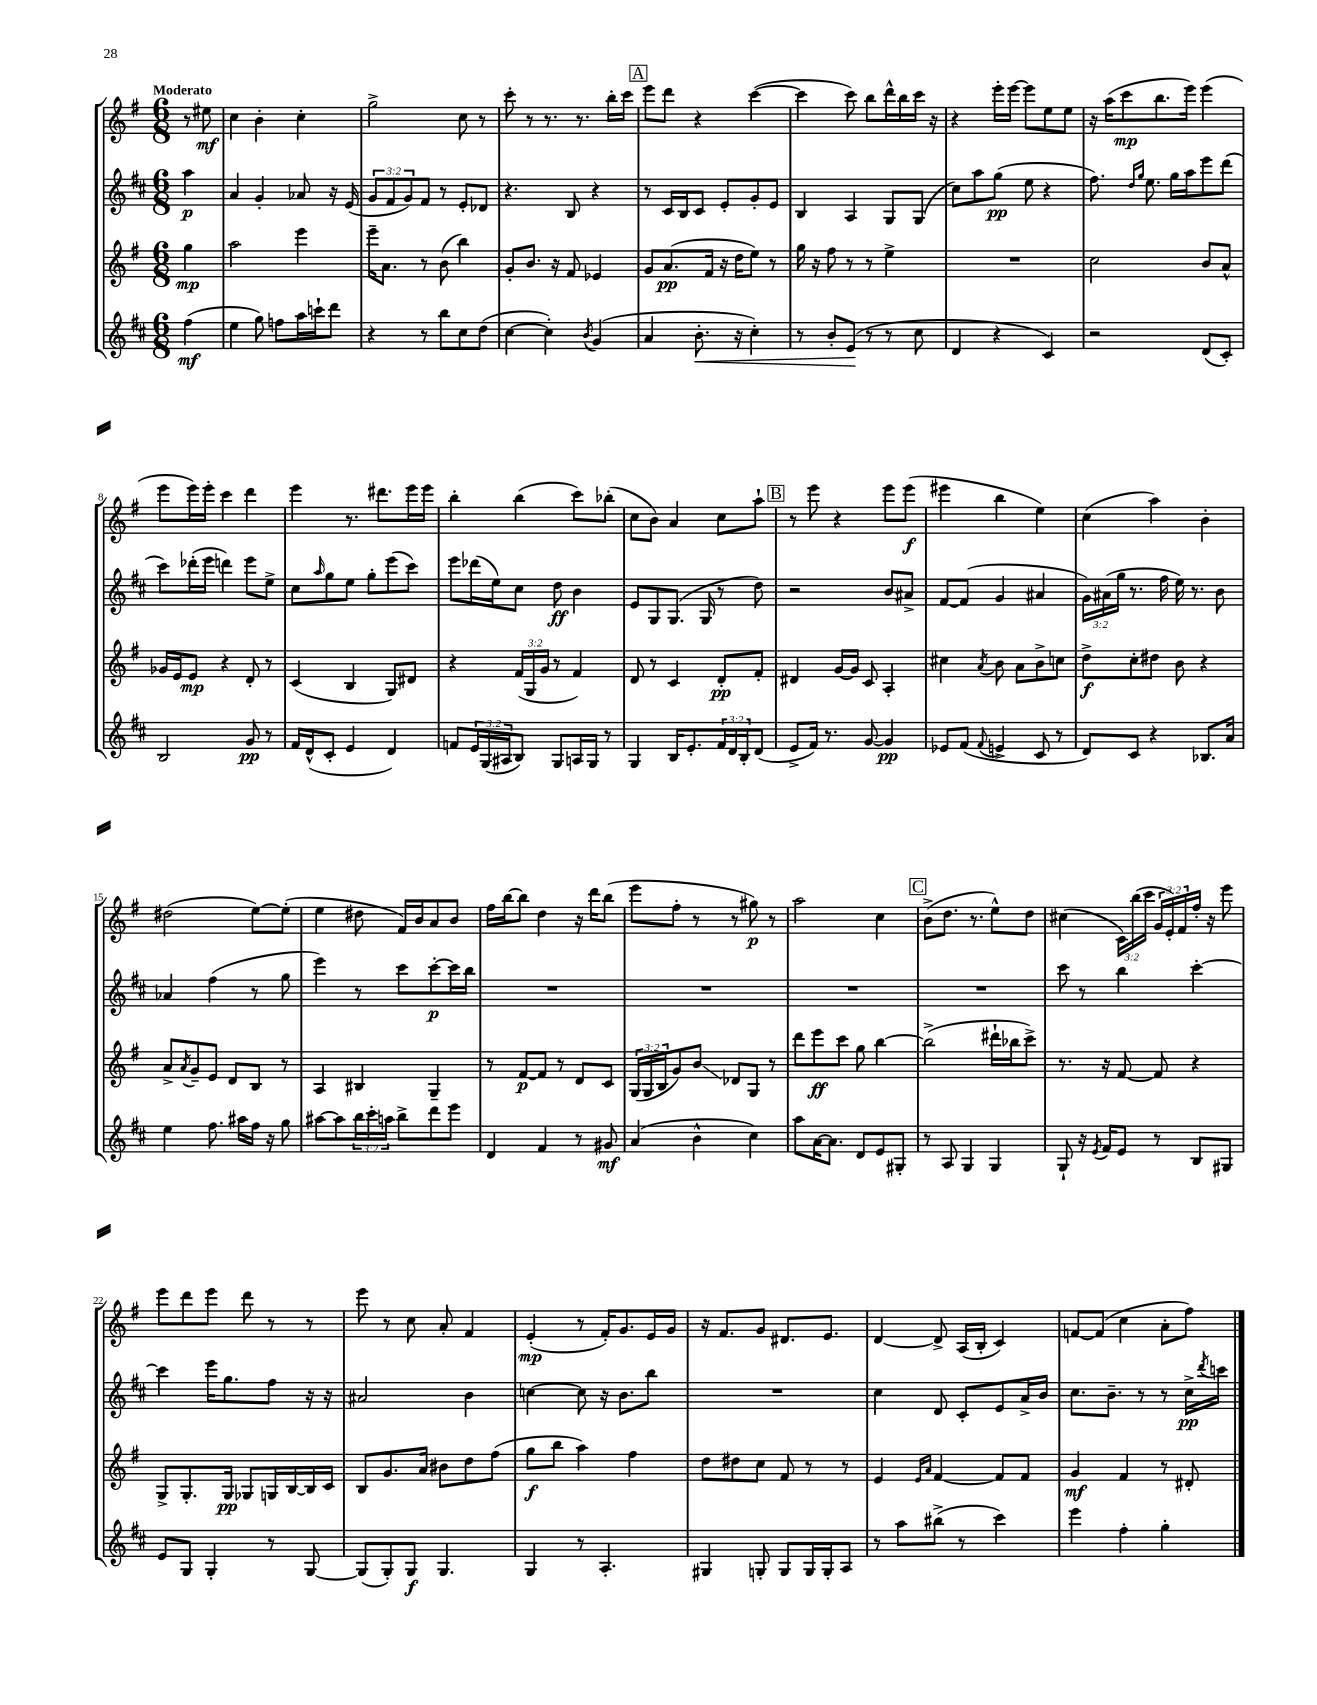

**kern	**kern	**kern	**kern
*staff4	*staff3	*staff2	*staff1
*clefG2	*clefG2	*clefG2	*clefG2
*k[f#c#]	*k[f#]	*k[f#c#]	*k[f#]
*M6/8	*M6/8	*M6/8	*M6/8
(4ff#	4gg	4aa	8r
.	.	.	8ee#
=	=	=	=
4ee	2aa	4a	4cc
8gg)	.	4g'	4b'
8ff	.	.	.
16aa	4eee	8a-	4cc'
16ccc`	.	.	.
8ddd	.	16r	.
.	.	(16e	.
=	=	=	=
4r	16eee~	12g	2gg^
.	8.a	.	.
.	.	12f#	.
.	.	12g)	.
8r	8r	8f#	.
8bb	(8b	8r	.
8cc#	4bb)	8e'	8cc
(8dd	.	8d-	8r
=	=	=	=
[4cc#	8g'	4.r	8ccc'
.	8.b	.	8r
4cc#'])	.	.	8.r
.	16r	.	.
.	8f#	8B	.
.	.	.	8.r
8qb	.	.	.
(4g	4e-	4r	.
.	.	.	16bb'
.	.	.	16ccc
=	=	=	=
4a	8g	8r	8eee
.	(8.a	16c#	8ddd
.	.	16B	.
8.b'	.	8c#	4r
.	16f#	.	.
.	16r	8e'	.
16r	16dd	.	.
4cc#')	8ee)	8g'	([4ccc
.	8r	8e	.
=	=	=	=
8r	16gg	4B	4ccc]
.	16r	.	.
8b'	8ff#	.	.
(8e	8r	4A	8ccc)
8r	8r	.	8bb
8r	4ee^	8G	16ddd^^
.	.	.	16bb
8cc#	.	(8G	16ccc
.	.	.	16r
=	=	=	=
4d	2.r	8cc#)	4r
.	.	8aa	.
4r	.	(8gg	16eee'
.	.	.	[16eee
.	.	8ee	8eee]
4c#)	.	4r	8ee
.	.	.	8ee
=	=	=	=
2r	2cc	8.ff#)	16r
.	.	.	(16aa
.	.	.	8ccc
.	.	16qqdd	.
.	.	16qqgg	.
.	.	8.ee	.
.	.	.	8.bb
.	.	16gg	.
.	.	16aa	16eee)
(8d	8b	8eee	(4eee
8c#')	8a^^	(8ddd	.
=	=	=	=
2B	16g-	8ccc#)	8eee
.	16e	.	.
.	8e	(16ddd-'	16eee)
.	.	16eee	16eee'
.	4r	4ddd)	4ccc
8g	8d'	8eee	4ddd
8r	8r	8ee^	.
=	=	=	=
16f#	(4c	8cc#	4eee
(16d^^	.	.	.
.	.	16qqaa	.
8c#'	.	8gg	.
4e	4B	8ee	8.r
.	.	8gg'	.
.	.	.	8.ddd#
4d)	8G)	(8eee	.
.	8d#	8ccc#)	16eee
.	.	.	16eee
=	=	=	=
8f	4r	8eee	4bb'
24e	.	(16ddd-	.
(24G	.	.	.
.	.	16ee)	.
24A#	.	.	.
8B)	(24f#	8cc#	(4bb
.	24G	.	.
.	24g	.	.
8G	8r	8dd	.
16A	4f#)	4b	8ccc)
16G	.	.	.
8r	.	.	(8bb-'
=	=	=	=
4G	8d	8e	8cc
.	8r	8G	8b)
16B	4c	(8.G	4a
8.e'	.	.	.
.	.	16G	.
24f#	8d'	8r	8cc
24d	.	.	.
24B'	.	.	.
(8d	8f#'	8dd)	8aa`
=	=	=	=
8e^	4d#	2r	8r
16f#)	.	.	8eee
8.r	.	.	.
.	[16g	.	4r
.	16g]	.	.
[8g	8c	.	.
4g]	4A'	8b	8eee
.	.	8a#^	(8eee
=	=	=	=
8e-	4cc#	[8f#	4eee#
(8f#	.	(8f#]	.
8qqf#	8qa	.	.
4e^	8b	4g	4bb
.	8a	.	.
8c#	8b^	4a#	4ee)
8r	8cc	.	.
=	=	=	=
8d)	8dd^	24g)	(4cc
.	.	(24a#	.
.	.	24gg	.
8c#	8cc'	8.r	.
4r	8dd#	.	4aa)
.	.	16ff#	.
.	8b	16ee)	.
.	.	8.r	.
8.B-	4r	.	4b'
.	.	8b	.
16a	.	.	.
=	=	=	=
4ee	8a^	4a-	(2dd#
.	8qa	.	.
.	8g~	.	.
8.ff#	8e	(4ff#	.
.	8d	.	.
16aa#	.	.	.
16ff#	8B	8r	[8ee)
16r	.	.	.
8gg	8r	8gg	(8ee']
=	=	=	=
[8aa#	4A	4eee)	4ee
8aa#]	.	.	.
24bb	4B#	8r	8dd#
24ccc#'	.	.	.
24aa	.	.	.
8bb^	.	8ccc#	16f#)
.	.	.	16b
8ddd	4G~	[8ccc#'	8a
8eee	.	16ccc#]	8b
.	.	16bb	.
=	=	=	=
4d	8r	2.r	16ff#
.	.	.	[16bb
.	[8f#	.	8bb]
4f#	8f#]	.	4dd
.	8r	.	.
8r	8d	.	16r
.	.	.	16ddd
8g#	8c	.	(8bb
=	=	=	=
(4a	(24G	2.r	8eee
.	24G	.	.
.	24B	.	.
.	8g)	.	8ff#'
4b^^	8b	.	8r
.	8d-	.	8r
4cc#)	8G	.	8gg#)
.	8r	.	8r
=	=	=	=
8aa	8ddd	2.r	2aa
[16a	8eee	.	.
8.a]	.	.	.
.	8ccc	.	.
8d	8gg	.	.
8e	[4bb	.	4cc
8G#'	.	.	.
=	=	=	=
8r	(2bb^]	2.r	(8b^
8A	.	.	8.dd
4G	.	.	.
.	.	.	8.r
4G	16ddd#`	.	8ee^^)
.	16bb-	.	.
.	8ccc^)	.	8dd
=	=	=	=
8G`	8.r	8ccc#	(4cc#
16r	.	8r	.
8qe	.	.	.
16f#	16r	.	.
8e	[8f#	4bb	24c)
.	.	.	(24bb
.	.	.	24ccc
8r	8f#]	.	24g
.	.	.	24e')
.	.	.	24f#
8B	4r	[4ccc#'	16ff#'
.	.	.	16r
8G#	.	.	8eee
=	=	=	=
8e	8G^	4ccc#]	8eee
8G	8.G'	.	8ddd
4G'	.	16eee	8eee
.	16G	8.gg	.
.	8G-	.	8ddd
8r	16G	8ff#	8r
.	[16B	.	.
[8G	16B]	16r	8r
.	16c	16r	.
=	=	=	=
(8G]	8B	2a#	8eee
8G')	8.g	.	8r
8G	.	.	8cc
.	16a	.	.
4.G	8b#	.	8a'
.	8dd	4b	4f#
.	(8ff#	.	.
=	=	=	=
4G	8gg	[4cc	(4e'
.	8bb	.	.
8r	4aa)	8cc]	8r
4.A'	.	16r	16f#')
.	.	8.b	8.g
.	4ff#	.	.
.	.	8bb	16e
.	.	.	16g
=	=	=	=
4G#	8dd	2.r	16r
.	.	.	8.f#
.	8dd#	.	.
8G'	8cc	.	8g
8G	8f#	.	8.d#
16G	8r	.	.
16G'	.	.	8.e
8A	8r	.	.
=	=	=	=
8r	4e	4cc#	[4d
8aa	.	.	.
.	16qqe	.	.
.	16qqa	.	.
(8bb#^	[4f#	8d	8d^]
8r	.	8c#'	(16A
.	.	.	16B'
4ccc#)	8f#]	8e	4c)
.	8f#	16a^	.
.	.	16b	.
=	=	=	=
4eee	4g	8.cc#	[8f
.	.	.	(8f]
.	.	8.b~	.
4ff#'	4f#	.	4cc
.	.	8r	.
4gg'	8r	8r	8a'
.	8d#'	16cc#^	8ff#)
.	.	8qddd	.
.	.	16ccc	.
==	==	==	==
*-	*-	*-	*-
